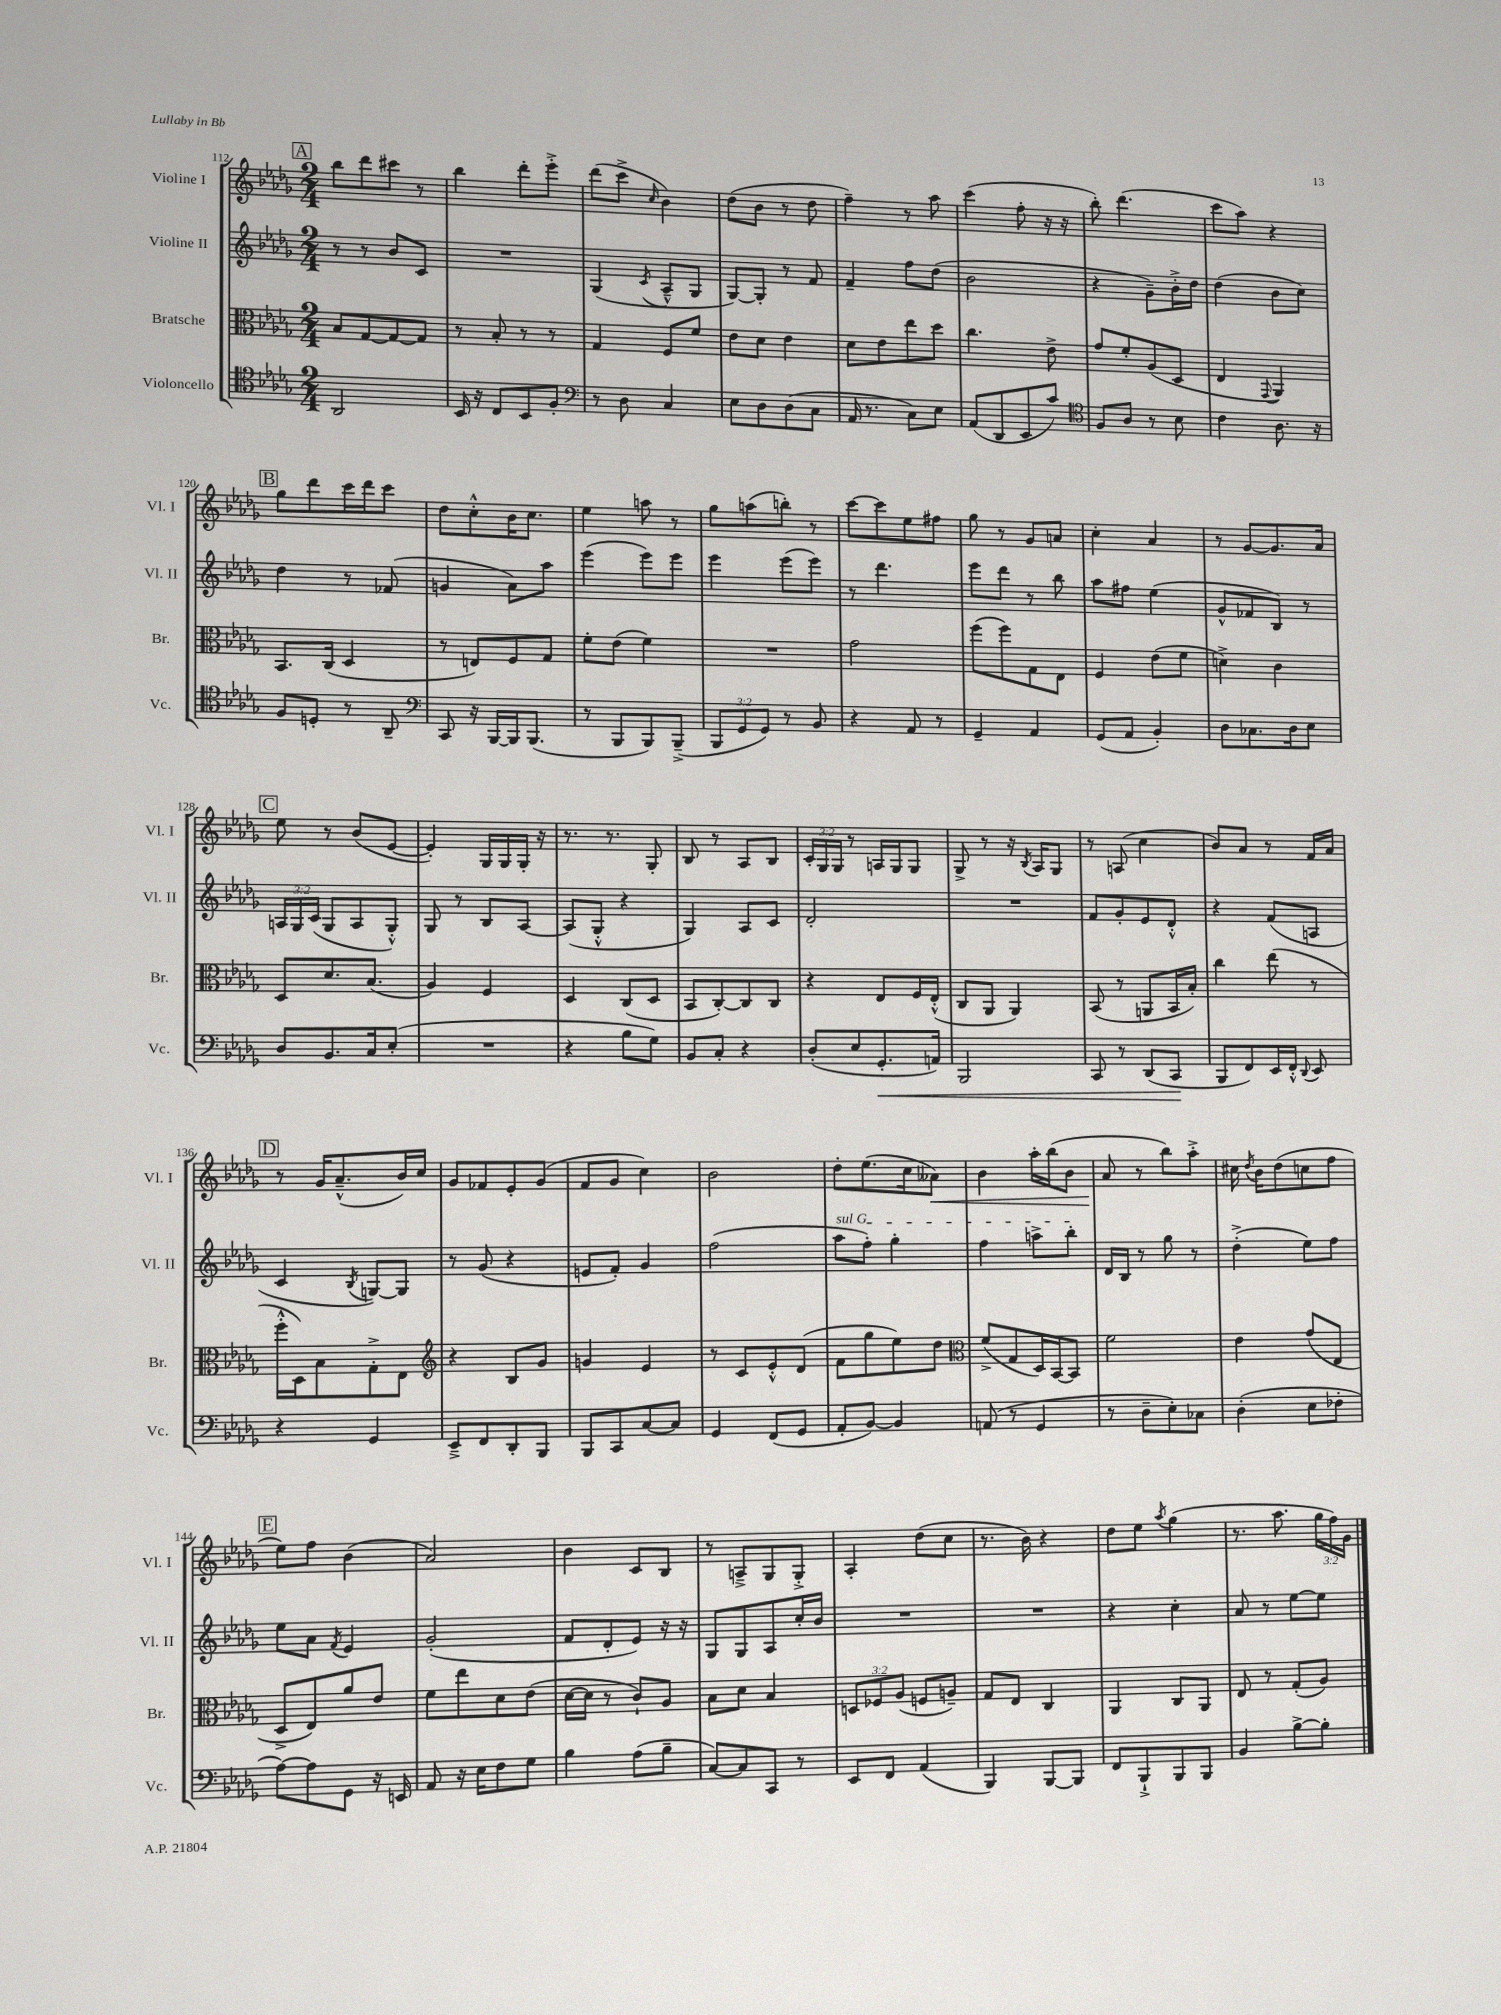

**kern	**kern	**kern	**kern
*staff4	*staff3	*staff2	*staff1
*clefC4	*clefC3	*clefG2	*clefG2
*k[b-e-a-d-g-]	*k[b-e-a-d-g-]	*k[b-e-a-d-g-]	*k[b-e-a-d-g-]
*M2/4	*M2/4	*M2/4	*M2/4
2AA-	8B-	8r	8bb-
.	[8G-	8r	8ddd-
.	8G-_	8b-	8ccc#
.	8G-]	8c	8r
=	=	=	=
16BB-	8r	2r	4bb-
16r	.	.	.
8C	8B-'	.	.
8BB-	8r	.	8ddd-'
8F'	8r	.	8eee-'^
=	=	=	=
*clefF4	*	*	*
8r	4G-	(4G-	(8ddd-
8D-	.	.	8ccc^
.	.	8qc	16qqcc
4C	8F	8A-~^^	4b-)
.	8f	8G-	.
=	=	=	=
8E-	8e-	[8G-)	(8dd-
8D-	8d-	8G-']	8b-
(8D-	4e-	8r	8r
8C	.	8f	8dd-
=	=	=	=
16AA-	8d-	4f~	4ff~)
8.r	.	.	.
.	8e-	.	.
8C)	8ee-	8ff	8r
8E-	8dd-	(8dd-	8aa-
=	=	=	=
(8AA-	4.cc	2b-	(4ccc
8DD-	.	.	.
8EE-	.	.	8ff'
8c)	8e-^	.	16r
.	.	.	16r
=	=	=	=
*clefC4	*	*	*
8F	8g-	4r	8bb-')
8A-	8f'	.	(4.ddd-
8r	(8A-	8g-~)	.
8B-	8D-	16b-'^	.
.	.	16dd-	.
=	=	=	=
4c	4E-	(4dd-	8ccc
.	.	.	8aa-)
.	8qqGG-	.	.
8.A-	4AA-)	8b-	4r
.	.	8cc)	.
16r	.	.	.
=	=	=	=
8F	8.BB-	4dd-	8gg-
8D'	.	.	8ddd-
.	(16C	.	.
8r	4D-	8r	16ccc
.	.	.	16ddd-
8AA-~	.	(8f-	8ccc
=	=	=	=
*clefF4	*	*	*
8CC	8r	4g	8dd-
16r	8E)	.	8cc'^^
[16BBB-	.	.	.
16BBB-]	8F	8a-)	16b-
(8.BBB-	.	.	8.cc
.	8G-	8aa-	.
=	=	=	=
8r	8f'	(4eee-	4ee-
8BBB-	(8e-	.	.
8BBB-)	4f)	8eee-)	8aa
(8BBB-~^	.	8eee-	8r
=	=	=	=
12BBB-	2r	4eee-	8gg-
12GG-	.	.	.
.	.	.	(8aa
12GG-)	.	.	.
8r	.	(8eee-	8bb')
8BB-	.	8eee-)	8r
=	=	=	=
4r	2g-	8r	[8ccc
.	.	4.ddd-	8ccc]
8AA-	.	.	8ee-
8r	.	.	8ff#
=	=	=	=
4GG-~	(8ff	8eee-	8gg-
.	8ff)	8ddd-	8r
4AA-	8G-	8r	8g-
.	8E-	8bb-	8a
=	=	=	=
(8GG-	4F	8aa-	4cc'
8AA-	.	8ff#	.
4BB-')	(8e-	(4ee-	4a-
.	8f	.	.
=	=	=	=
8D-	4d^)	8g-^^	8r
8.C-	.	8f-	[8g-
.	4c	8B-)	8.g-]
16D-	.	.	.
8E-	.	8r	.
.	.	.	16a-
=	=	=	=
8D-	8D-	24A	8ee-
.	.	24G-	.
.	.	(24c	.
8.BB-	8.d-	8G-	8r
.	.	8A	(8b-
16C	(8.B-	.	.
(8E-'	.	8G-'^^)	[8e-
=	=	=	=
2r	4A-)	8G-	4e-'])
.	.	8r	.
.	4F	8B-	16G-
.	.	.	16G-
.	.	[8A-	16G-'
.	.	.	16r
=	=	=	=
4r	4D-	(8A-]	8.r
.	.	8G-'^^	.
.	.	.	8.r
8B-	(8C	4r	.
8G-)	8D-	.	8G-'
=	=	=	=
8BB-	8BB-	4G-)	8B-
8C'	[8C')	.	8r
4r	8C]	8A-	8A-
.	8C	8c	8B-
=	=	=	=
(8D-'	4r	2d-'	24c'
.	.	.	24G-
.	.	.	24G-
8E-	.	.	8r
8.GG-'	8E-	.	16A
.	.	.	16G-
.	16F	.	8G-
16AA)	(16E-'^^	.	.
=	=	=	=
2BBB-	8C	2r	8G-^
.	8AA-	.	8r
.	4AA-)	.	16r
.	.	.	8qB-
.	.	.	16A-
.	.	.	8G-
=	=	=	=
8CC	(8BB-	8f	8r
8r	8r	8g-'	(8A
(8DD-	8AA	8e-	4cc
8CC	16BB-	8d-'^^	.
.	16B-')	.	.
=	=	=	=
8BBB-	4cc	4r	8b-)
8FF)	.	.	8a-
16EE-	(8ee-	(8f	8r
16FF'^^	.	.	.
8qqDD-	.	.	.
8EE-	8r	8A	16f
.	.	.	16a-
=	=	=	=
4r	16ff'^^	4c	8r
.	16D-)	.	.
.	8B-	.	16g-
.	.	.	(8.a-~^^
.	.	8qB-	.
4GG-	8G-'^	[8G)	.
.	8E-	8G]	16b-)
.	.	.	16cc
=	=	=	=
*	*clefG2	*	*
8EE-~^	4r	8r	8g-
8FF	.	(8g-	8f-
8DD-'	8B-	4r	8e-'
8BBB-	8g-	.	(8g-
=	=	=	=
8BBB-	4g	8e	8f
8CC	.	8f')	8g-
[8C	4e-	4g-	4cc)
8C]	.	.	.
=	=	=	=
4GG-	8r	(2ff	2b-
.	8c	.	.
(8FF	8e-'^^	.	.
8GG-	(8d-	.	.
=	=	=	=
8AA-'	8f	8aa-	8dd-'
[8BB-)	8gg-	8ff')	(8.ee-
4BB-]	8ee-)	4gg-'	.
.	.	.	16cc
.	8dd-	.	8a--)
=	=	=	=
*	*clefC3	*	*
(8AA	(8f^	4ff	4b-
8r	8G-	.	.
4GG-	16D-)	8aa^	16aa-'
.	[16BB-	.	(16bb-
.	8BB-]	8bb-'	8b-
=	=	=	=
8r	2f	16d-	8a-
.	.	16B-	.
8D-~	.	8r	8r
8E-')	.	8gg-	8bb-)
8C-	.	8r	8aa-'^
=	=	=	=
(4D-'	4e-	(4dd-'^	16cc#
.	.	.	8qdd-
.	.	.	16b-
.	.	.	(8dd-
8E-	(8g-	8ee-)	8cc
8F-'	8E-	8ff	8ff
=	=	=	=
[8A-)	8D-^	8ee-	8ee-)
8A-]	8E-)	8a-	8ff
.	.	8qf	.
8GG-	8a-	4e-	(4b-
16r	8e-	.	.
16EE	.	.	.
=	=	=	=
8AA-	8f	(2g-'	2a-)
16r	8ee-	.	.
16E-	.	.	.
8F	8d-	.	.
8G-	(8e-	.	.
=	=	=	=
4B-	[16d-	8f	4b-
.	16d-]	.	.
.	8r	8d-'	.
(8A-	8c`)	8e-)	8c
8B-~	8A-	16r	8B-
.	.	16r	.
=	=	=	=
[8C)	8B-	8G-	8r
8C]	8d-	8G-	8A~^
8CC	4B-	8A-	8G-
8r	.	16cc'	8G-'^
.	.	16b-	.
=	=	=	=
8EE-	12D	2r	4A-'
.	12F-	.	.
8FF	.	.	.
.	(12A-	.	.
(4AA-	8F	.	(8dd-
.	8A~)	.	8cc
=	=	=	=
4BBB-)	8G-	2r	8.r
.	8E-	.	.
.	.	.	16b-)
[8BBB-	4C	.	4r
8BBB-]	.	.	.
=	=	=	=
8FF	4AA-	4r	8dd-
8BBB-`^	.	.	8ee-
.	.	.	8qaa-
8BBB-	8C	4cc'	(4gg-
8BBB-	8AA-	.	.
=	=	=	=
4BB-	8E-	8a-	8.r
.	8r	8r	.
.	.	.	8.aa-
[8B-^	(8G-'	[8ee-	.
8B-']	8A-)	8ee-]	24gg-
.	.	.	24ff)
.	.	.	24g-
==	==	==	==
*-	*-	*-	*-
